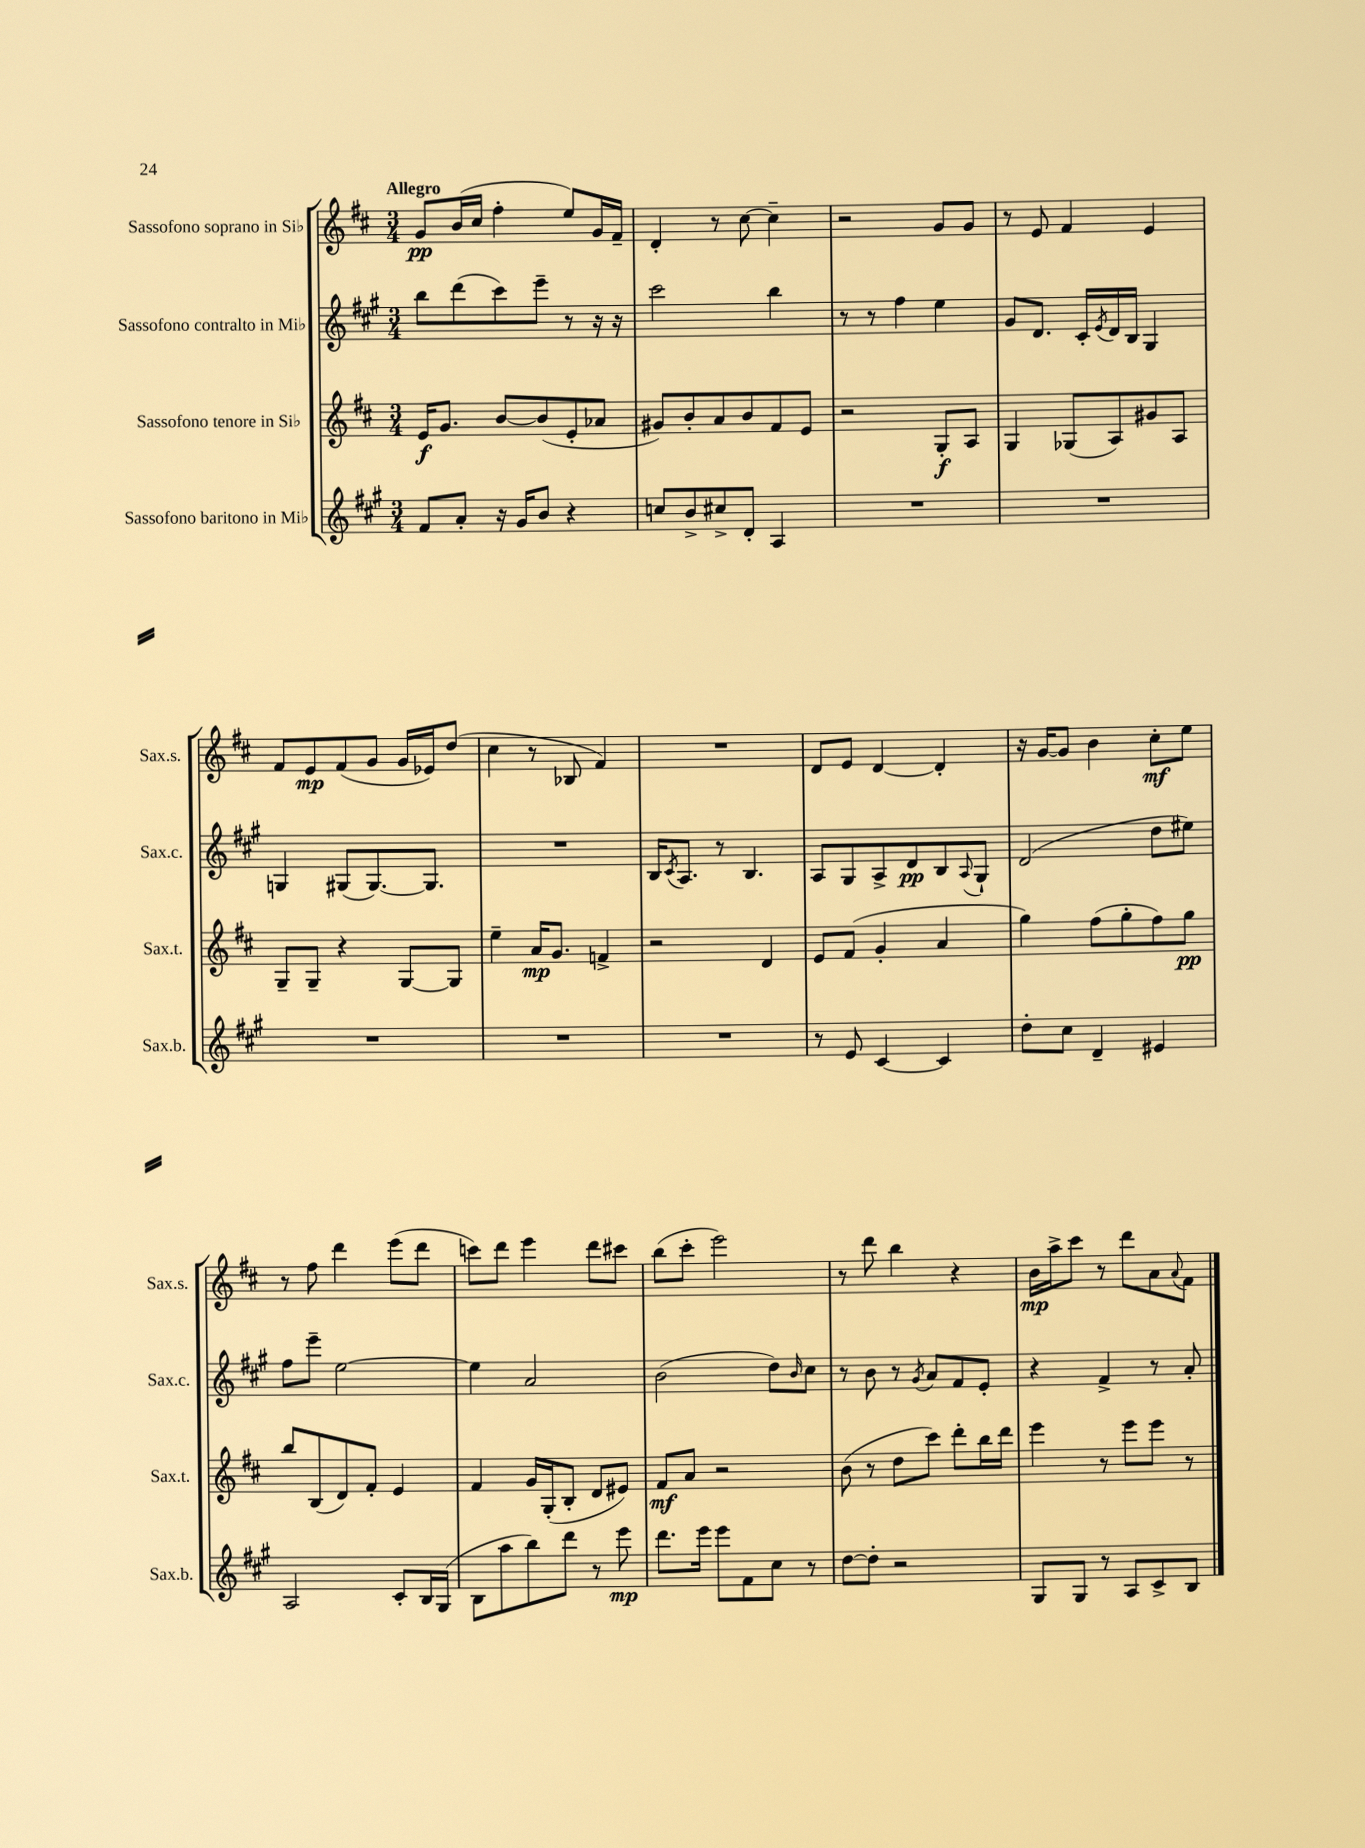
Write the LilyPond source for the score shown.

<<
\new StaffGroup <<
\new Staff = "s0" \with { instrumentName = "Sassofono soprano in Sib" shortInstrumentName = "Sax.s." } {
    \clef treble \key d \major \numericTimeSignature \time 3/4 \tempo "Allegro"
    g'8\pp b'16( cis''16 fis''4-. e''8) g'16 fis'16-- |
    d'4-. r8 cis''8~ cis''4-- |
    r2 g'8 g'8 |
    r8 e'8 fis'4 e'4 |
    fis'8 e'8\mp fis'8( g'8 g'16 ees'16) d''8( |
    cis''4 r8 bes8 fis'4) |
    R2. |
    d'8 e'8 d'4~ d'4-. |
    r16 g'16~ g'8 b'4 cis''8-.\mf e''8 |
    r8 fis''8 d'''4 e'''8( d'''8 |
    c'''8) d'''8 e'''4 d'''8 cis'''8 |
    b''8( cis'''8-. e'''2) |
    r8 d'''8 b''4 r4 |
    b'16\mp a''16-> cis'''8 r8 d'''8 a'8 \appoggiatura { a'8 } fis'8 \bar "|." |
}
\new Staff = "s1" \with { instrumentName = "Sassofono contralto in Mib" shortInstrumentName = "Sax.c." } {
    \clef treble \key a \major \numericTimeSignature \time 3/4
    b''8 d'''8( cis'''8) e'''8-- r8 r16 r16 |
    cis'''2 b''4 |
    r8 r8 fis''4 e''4 |
    gis'8 d'8. cis'16-. \acciaccatura { e'8 } d'16 b16 gis4 |
    g4 gis8( gis8.~) gis8. |
    R2. |
    b16 \acciaccatura { cis'8 } a8. r8 b4. |
    a8 gis8 a8-> d'8\pp b8 \appoggiatura { a8 } gis8-! |
    d'2( d''8 eis''8) |
    fis''8 e'''8-- e''2~ |
    e''4 a'2 |
    b'2( d''8) \grace { b'16 } cis''8 |
    r8 b'8 r8 \acciaccatura { gis'8 } a'8 fis'8 e'8-. |
    r4 fis'4-> r8 a'8-. \bar "|." |
}
\new Staff = "s2" \with { instrumentName = "Sassofono tenore in Sib" shortInstrumentName = "Sax.t." } {
    \clef treble \key d \major \numericTimeSignature \time 3/4
    e'16\f g'8. b'8~ b'8( e'8-. aes'8 |
    gis'8) b'8-. a'8 b'8 fis'8 e'8 |
    r2 g8-.\f a8 |
    g4 ges8( a8) gis'8 a8 |
    g8-- g8-- r4 g8~ g8 |
    e''4-- a'16\mp g'8. f'4-> |
    r2 d'4 |
    e'8 fis'8( g'4-. a'4 |
    g''4) fis''8( g''8-. fis''8) g''8\pp |
    b''8 b8( d'8) fis'8-. e'4 |
    fis'4 g'16 g16-.( b8-. d'8 eis'8) |
    fis'8\mf a'8 r2 |
    b'8( r8 d''8 cis'''8) d'''8-. b''16 d'''16 |
    e'''4 r8 e'''8 e'''8 r8 \bar "|." |
}
\new Staff = "s3" \with { instrumentName = "Sassofono baritono in Mib" shortInstrumentName = "Sax.b." } {
    \clef treble \key a \major \numericTimeSignature \time 3/4
    fis'8 a'8-. r16 gis'16 b'8 r4 |
    c''8 b'8-> cis''8-> d'8-. a4 |
    R2. |
    R2. |
    R2. |
    R2. |
    R2. |
    r8 e'8 cis'4~ cis'4 |
    d''8-. cis''8 d'4-- eis'4 |
    a2 cis'8-. b16 gis16( |
    b8 a''8 b''8) d'''8 r8 e'''8\mp |
    d'''8. e'''16 e'''8 fis'8 cis''8 r8 |
    d''8~ d''8-. r2 |
    gis8 gis8 r8 a8 cis'8-> b8 \bar "|." |
}
>>
>>
\layout { \context { \Score \remove "Bar_number_engraver" } }
